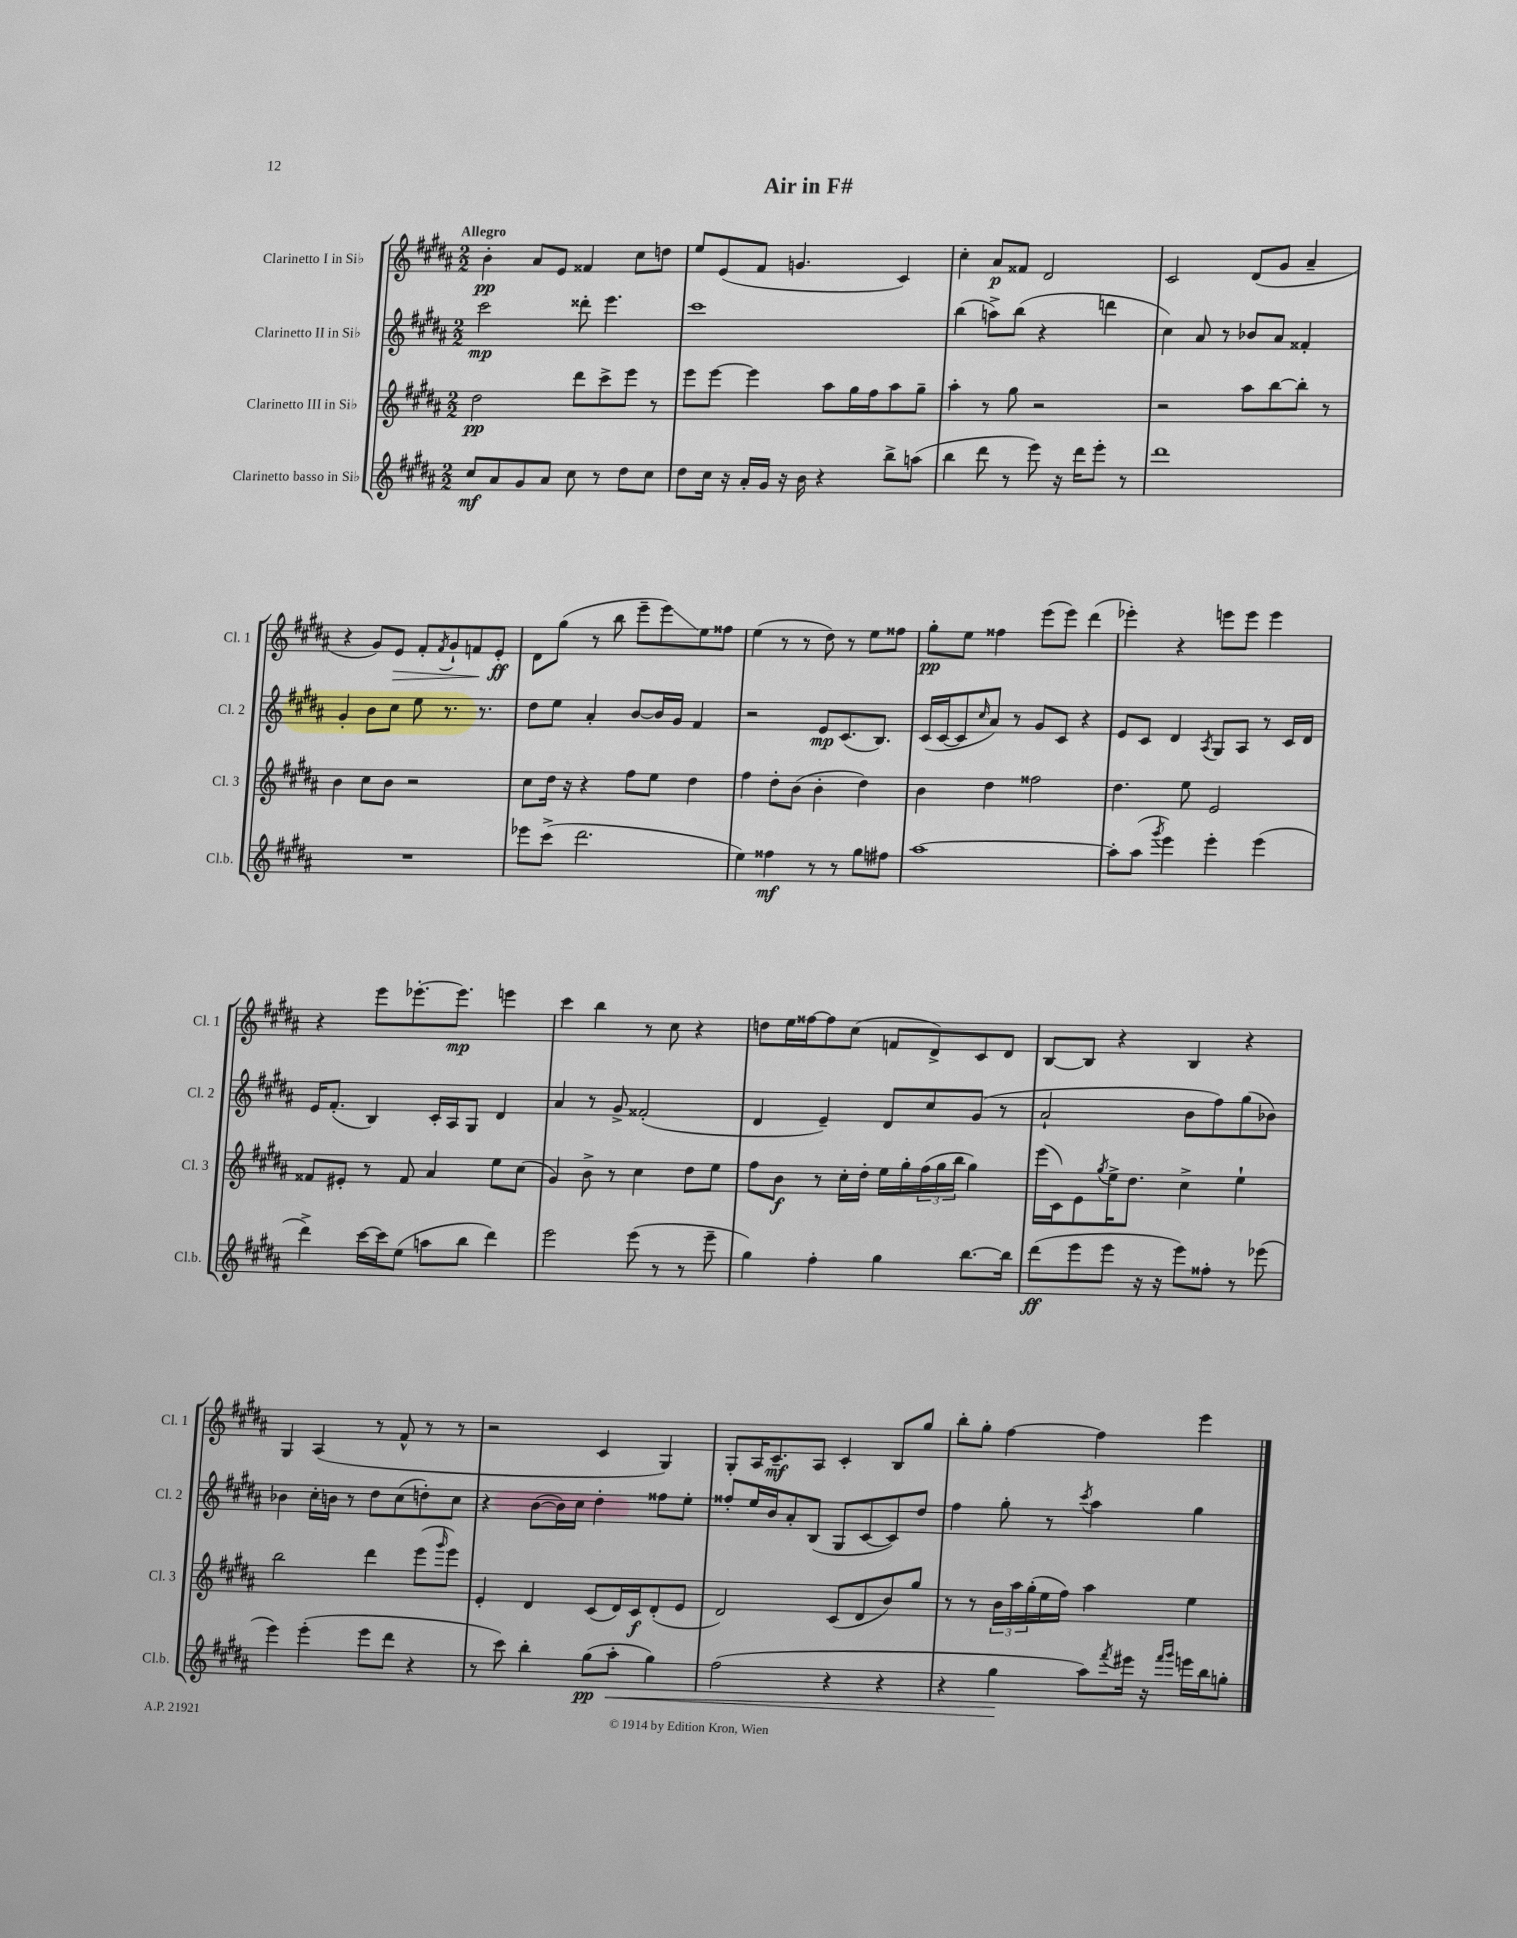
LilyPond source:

\header { title = "Air in F#" }
<<
\new StaffGroup <<
\new Staff = "s0" \with { instrumentName = "Clarinetto I in Sib" shortInstrumentName = "Cl. 1" } {
    \clef treble \key b \major \numericTimeSignature \time 2/2 \tempo "Allegro"
    b'4-.\pp ais'8 e'8 fisis'4 cis''8 d''8 |
    e''8 e'8( fis'8 g'4. cis'4) |
    cis''4-. ais'8\p fisis'8 dis'2 |
    cis'2 dis'8( gis'8 ais'4-- |
    r4 gis'8) e'8\> fis'8-. \acciaccatura { fis'8 } gis'8-! f'8\! e'8-.\ff |
    dis'8 gis''8( r8 b''8 e'''8-- e'''8\glissando) e''8 fisis''8 |
    e''4( r8 r8 dis''8) r8 e''8 fisis''8 |
    gis''8-.\pp e''8 fisis''4 e'''8( e'''8) dis'''4( |
    ees'''4-.) r4 e'''8 e'''8 e'''4 |
    r4 e'''8 ees'''8.~-. ees'''8.\mp e'''4 |
    cis'''4 b''4 r8 cis''8 r4 |
    d''8 e''16 fisis''16~ fisis''8 cis''8( f'8 dis'8->) cis'8 dis'8 |
    b8~ b8 r4 b4 r4 |
    gis4 ais4( r8 fis'8-^ r8 r8 |
    r2 cis'4 gis4) |
    gis8-. ais16 cis'8.--\mf ais8 cis'4-. b8 gis''8 |
    b''8-. gis''8-. fis''4~ fis''4 e'''4 \bar "|." |
}
\new Staff = "s1" \with { instrumentName = "Clarinetto II in Sib" shortInstrumentName = "Cl. 2" } {
    \clef treble \key b \major \numericTimeSignature \time 2/2
    cis'''2\mp disis'''8-. e'''4. |
    cis'''1 |
    b''4( a''8->) b''8( r4 d'''4 |
    cis''4) ais'8 r8 bes'8 ais'8 fisis'4-. |
    gis'4-. b'8 cis''8 e''8 r8. r8. |
    dis''8 e''8 ais'4-. b'8~ b'16 gis'16 fis'4 |
    r2 e'8\mp cis'8.( b8.) |
    cis'16( cis'16~ cis'8 \grace { cis''16 } ais'8) r8 gis'8 cis'8 r4 |
    e'8 cis'8 dis'4 \acciaccatura { ais8 } gis8 ais8 r8 cis'16 dis'16 |
    e'16 fis'8.-.( b4) cis'16-. ais16 gis8 dis'4 |
    ais'4 r8 gis'8-> fisis'2-.( |
    dis'4 e'4--) dis'8 cis''8 gis'8( r8 |
    ais'2-! b'8 fis''8) gis''8( bes'8) |
    bes'4 cis''16-. b'16 r8 dis''8 cis''8( d''8-.) cis''8 |
    r4 b'8~( b'16) cis''16 dis''4-. fisis''8 e''8-. |
    fisis''8-. e''16 b'16 ais'8-. b8( gis8 cis'8~ cis'8) dis''8 |
    fis''4 gis''8-. r8 \acciaccatura { cis'''8 } ais''4 gis''4 \bar "|." |
}
\new Staff = "s2" \with { instrumentName = "Clarinetto III in Sib" shortInstrumentName = "Cl. 3" } {
    \clef treble \key b \major \numericTimeSignature \time 2/2
    dis''2\pp dis'''8 cis'''8-> e'''8 r8 |
    e'''8 e'''8~ e'''4 ais''8 gis''16 fis''16 ais''8 gis''8-- |
    ais''4-. r8 gis''8 r2 |
    r2 ais''8 b''8~ b''8-. r8 |
    b'4 cis''8 b'8 r2 |
    cis''8 dis''16 r16 r4 fis''8 e''8 dis''4 |
    fis''4 dis''8-. b'8( b'4-. dis''4) |
    b'4 dis''4 fisis''2 |
    dis''4. e''8 e'2 |
    fisis'8 eis'8-. r8 fisis'8 ais'4 e''8 cis''8( |
    gis'4) b'8-> r8 cis''4 dis''8 e''8 |
    fis''8 b'8\f r8 cis''16-. dis''16-. e''16 gis''16-. \tuplet 3/2 { fis''16( gis''16 b''16 } gis''4) |
    e'''16( cis'16) e'8 \acciaccatura { gis''8 } e''16-> dis''8. cis''4-> e''4-! |
    b''2 dis'''4 e'''8( \grace { gis'''16 } e'''8) |
    e'4-. dis'4 cis'8( dis'16) cis'16\f dis'8-.( e'8 |
    dis'2) cis'8( dis'8 b'8) gis''8 |
    r8 r8 \tuplet 3/2 { b'16 ais''16 gis''16-.( } e''16 fis''16) ais''4 e''4 \bar "|." |
}
\new Staff = "s3" \with { instrumentName = "Clarinetto basso in Sib" shortInstrumentName = "Cl.b." } {
    \clef treble \key b \major \numericTimeSignature \time 2/2
    cis''8\mf ais'8 gis'8 ais'8 cis''8 r8 dis''8 cis''8 |
    dis''8 cis''16 r16 ais'16-. gis'16 r16 b'16 r4 b''8-> a''8( |
    b''4 dis'''8 r8 e'''8) r16 dis'''16 e'''8-. r8 |
    dis'''1 |
    R1 |
    ees'''8 cis'''8->( dis'''2. |
    e''4) fisis''4\mf r8 r8 gis''8 fis''8 |
    ais''1~ |
    ais''8-. ais''8( \acciaccatura { gis'''8 } e'''4) e'''4-. e'''4( |
    dis'''4->) cis'''16~ cis'''16 e''8( a''8 b''8 dis'''4) |
    e'''2 e'''8( r8 r8 e'''8-- |
    gis''4) fis''4-. gis''4 b''8.~ b''16 |
    dis'''8\ff( e'''8 e'''8 r16 r16 e'''8) fisis''8-. r8 ees'''8( |
    e'''4) e'''4-.( e'''8 dis'''8 r4 |
    r8 cis'''8) b''4-. gis''8\pp( ais''8-.\< gis''4) |
    fis''2( r4 r4 |
    r4 gis''4\! ais''8) \acciaccatura { fis'''8 } eis'''16 r16 \grace { fis'''16 gis'''16 } e'''16 b''16 g''8-. \bar "|." |
}
>>
>>
\layout { \context { \Score \remove "Bar_number_engraver" } }
